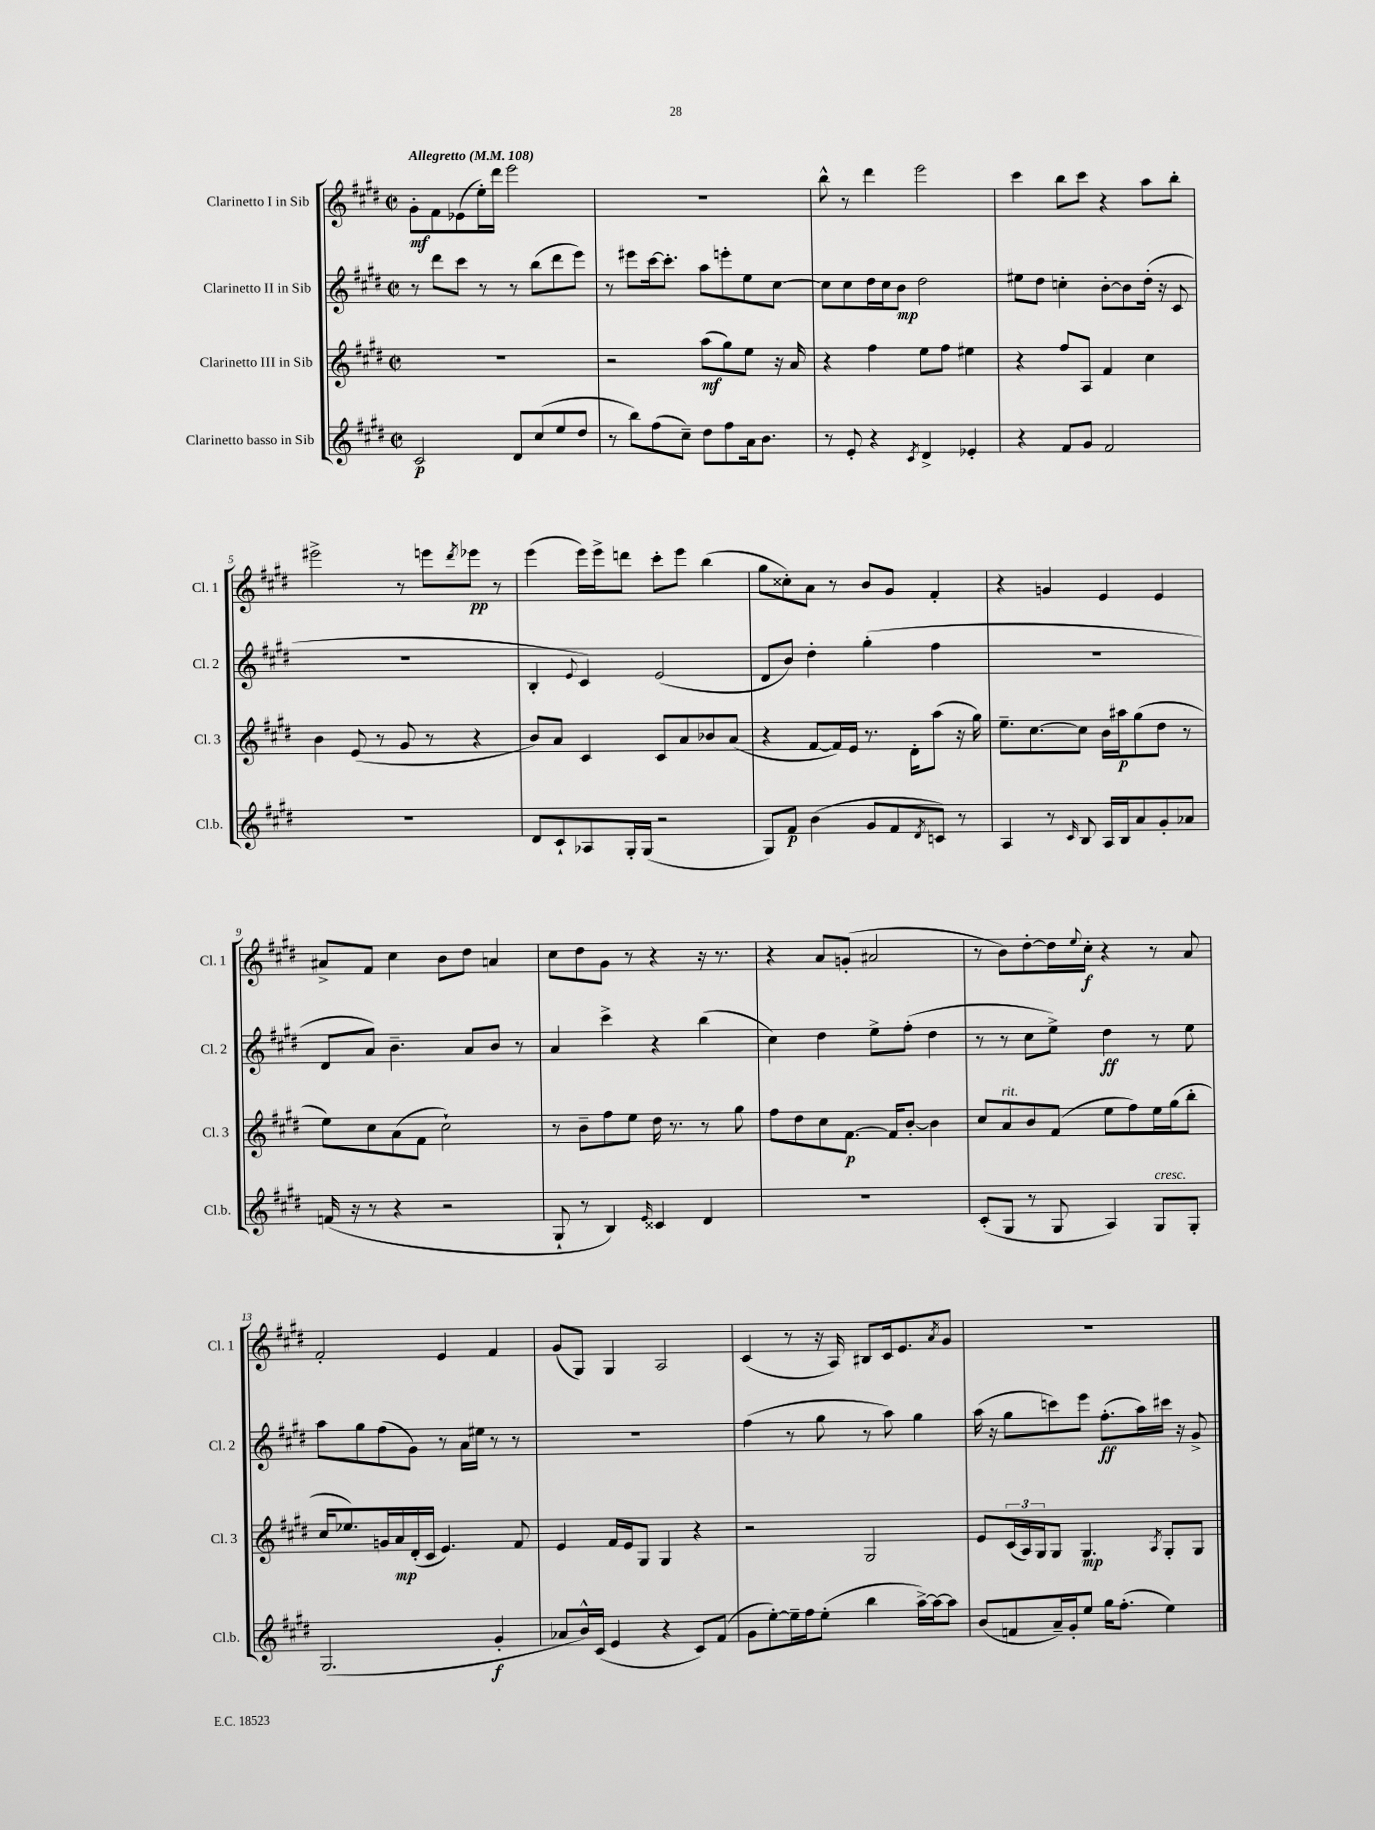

**kern	**kern	**kern	**kern
*staff4	*staff3	*staff2	*staff1
*clefG2	*clefG2	*clefG2	*clefG2
*k[f#c#g#d#]	*k[f#c#g#d#]	*k[f#c#g#d#]	*k[f#c#g#d#]
*M2/2	*M2/2	*M2/2	*M2/2
*met(c|)	*met(c|)	*met(c|)	*met(c|)
*MM108	*MM108	*MM108	*MM108
2c#/	1r	8r	8g#'\L
.	.	8ddd#\L	8f#\
.	.	8ccc#\J	(8e-\
.	.	8r	16ee'\L)
.	.	.	16ddd#\JJ
8d#/L	.	8r	2eee\
(8cc#/	.	(8bb\L	.
8ee/	.	8ddd#\	.
8dd#/J	.	8eee\J)	.
=	=	=	=
8r	2r	8r	1r
8bb\L)	.	8eee#\L	.
(8ff#\	.	[16ccc#\k	.
.	.	8.ccc#'\]J	.
8cc#~\J)	.	.	.
8dd#\L	(8aa\L	8aa\L	.
8ff#\	8gg#\)	8eee'\	.
16a\k	8ee\J	8ee\	.
8.b\J	.	.	.
.	16r	[8cc#\J	.
.	16a/	.	.
=	=	=	=
8r	4r	8cc#\]L	8bb^^\
8e'/	.	8cc#\	8r
4r	4ff#\	16dd#\L	4ddd#\
.	.	16cc#\J	.
.	.	8b\J	.
8qc#/	.	.	.
4d#^/	8ee\L	2dd#\	2eee\
.	8ff#\J	.	.
4e-'/	4ee#\	.	.
=	=	=	=
4r	4r	8ee#\L	4ccc#\
.	.	8dd#\J	.
8f#/L	8ff#/L	4cc'\	8bb\L
8g#/J	8A/J	.	8ccc#\J
2f#/	4f#/	[8b'\L	4r
.	.	8b\]	.
.	4cc#\	(16dd#'\Jk	8aa\L
.	.	16r	.
.	.	8c#/	8bb'\J
=	=	=	=
1r	4b\	1r	2eee#^\
.	(8e/	.	.
.	8r	.	.
.	8g#/	.	8r
.	8r	.	8eee\L
.	.	.	8qddd#/
.	4r	.	8eee-\J
.	.	.	8r
=	=	=	=
8d#/L	8b/L)	4B'/	(4eee\
8c#`/	8a/J	.	.
.	.	8qqe/	.
8A-/	4c#/	4c#/)	16eee\LL)
.	.	.	16eee^\J
16G#'/L	.	.	8ddd\J
(16G#/JJ	.	.	.
2r	8c#/L	(2e/	8ccc#'\L
.	8a/	.	8eee\J
.	8b-/	.	(4bb\
.	(8a/J	.	.
=	=	=	=
8G#/L)	4r	8d#/L	8gg#\L
8f#/J	.	8b/J)	8cc##'\)
(4b\	[8f#/L	4dd#'\	8a\J
.	16f#/]L)	.	8r
.	16e/JJ	.	.
8g#/L	8.r	(4gg#'\	8b/L
8f#/	.	.	8g#/J
.	16d#'\LK	.	.
8qd#/	.	.	.
8c/J)	(8aa\J	4ff#\	4f#'/
8r	16r	.	.
.	16gg#\)	.	.
=	=	=	=
4A/	8.ee~\L	1r	4r
.	[8.cc#\	.	.
8r	.	.	4g/
16qqc#/	.	.	.
8B/	8cc#\]J	.	.
16A/LL	16b\LL	.	4e/
16B/J	16aa#\J	.	.
8a/	(8gg#\	.	.
8g#'/	8dd#\J	.	4e/
8a-/J	8r	.	.
=	=	=	=
(16f/	8ee\L)	8d#/L	8a#^/L
16r	.	.	.
8r	8cc#\	8a/J)	8f#/J
4r	(8a\	4.b~\	4cc#\
.	8f#\J	.	.
2r	2cc#`\)	.	8b\L
.	.	8a/L	8dd#\J
.	.	8b/J	4a/
.	.	8r	.
=	=	=	=
8G#`/	8r	4a/	8cc#\L
8r	8b~\L	.	8dd#\
4B/)	8ff#\	4ccc#^\	8g#\J
.	8ee\J	.	8r
16qqe/	.	.	.
4c##/	16dd#\	4r	4r
.	8.r	.	.
4d#/	8r	(4bb\	16r
.	.	.	8.r
.	8gg#\	.	.
=	=	=	=
1r	8ff#\L	4cc#\)	4r
.	8dd#\	.	.
.	8cc#\	4dd#\	8a/L
.	[8.f#\J	.	(8g'/J
.	.	8ee^\L	2a#/
.	16f#/]LK	.	.
.	[8b'/J	(8ff#'\J	.
.	4b\]	4dd#\	.
=	=	=	=
(8c#'/L	8cc#/L	8r	8r
8G#/J	8a/	8r	8b\L)
8r	8b/	8cc#\L	[8dd#'\
8G#/	(8f#/J	8ee^\J)	16dd#\]L
.	.	.	8qqee/
.	.	.	16cc#'\JJ
4A/)	8ee\L	4dd#\	4r
.	8ff#\)	.	.
8G#/L	16ee\L	8r	8r
.	(16gg#\J	.	.
8G#'/J	8bb'\J	8ee\	8a/
=	=	=	=
(2.G#/	16cc#/LK	8aa\L	2f#'/
.	8.ee-/)	.	.
.	.	8gg#\	.
.	16g/L	(8ff#\	.
.	16a/	.	.
.	(16d#'/	8g#\J)	.
.	16c#/JJ	.	.
.	4.e/)	8r	4e/
.	.	16a\LL	.
.	.	16ee#\JJ	.
4g#'/	.	8r	4f#/
.	8f#/	8r	.
=	=	=	=
8a-/L	4e/	1r	(8g#/L
16b^^/L)	.	.	8G#/J)
(16c#/JJ	.	.	.
4e/	16f#/LL	.	4G#/
.	16e/J	.	.
.	8G#/J	.	.
4r	4G#/	.	2A/
8c#/L)	4r	.	.
(8f#/J	.	.	.
=	=	=	=
8g#\L	2r	(4ff#\	(4c#/
[8ee'\)	.	.	.
16ee~\]L	.	8r	8r
16ff#\J	.	.	.
(8ee'\J	.	8gg#\	16r
.	.	.	16A/)
4bb\	2G#/	8r	8B#/L
.	.	8aa\)	16c#/k
.	.	.	8.e/
[16aa^\LL)	.	4gg#\	.
16aa\_J	.	.	.
.	.	.	8qa/
8aa\]J	.	.	8g#/J
=	=	=	=
(8b/L	8e/L	(16aa\	1r
.	.	16r	.
8f/	(24c#/L	8gg#\L	.
.	24A/)	.	.
.	24G#/J	.	.
16a~/L)	8G#/J	8ccc\)	.
16g#'/J	.	.	.
8ee/J	4.G#/	8eee\J	.
16gg#\LK	.	(8.ff#'\L	.
(8.ff#'\J	.	.	.
.	.	16aa\L)	.
.	8qA/	.	.
4ee\)	8G#'/L	16ccc#\JJ	.
.	.	16r	.
.	8G#/J	8g#^/	.
==	==	==	==
*-	*-	*-	*-
